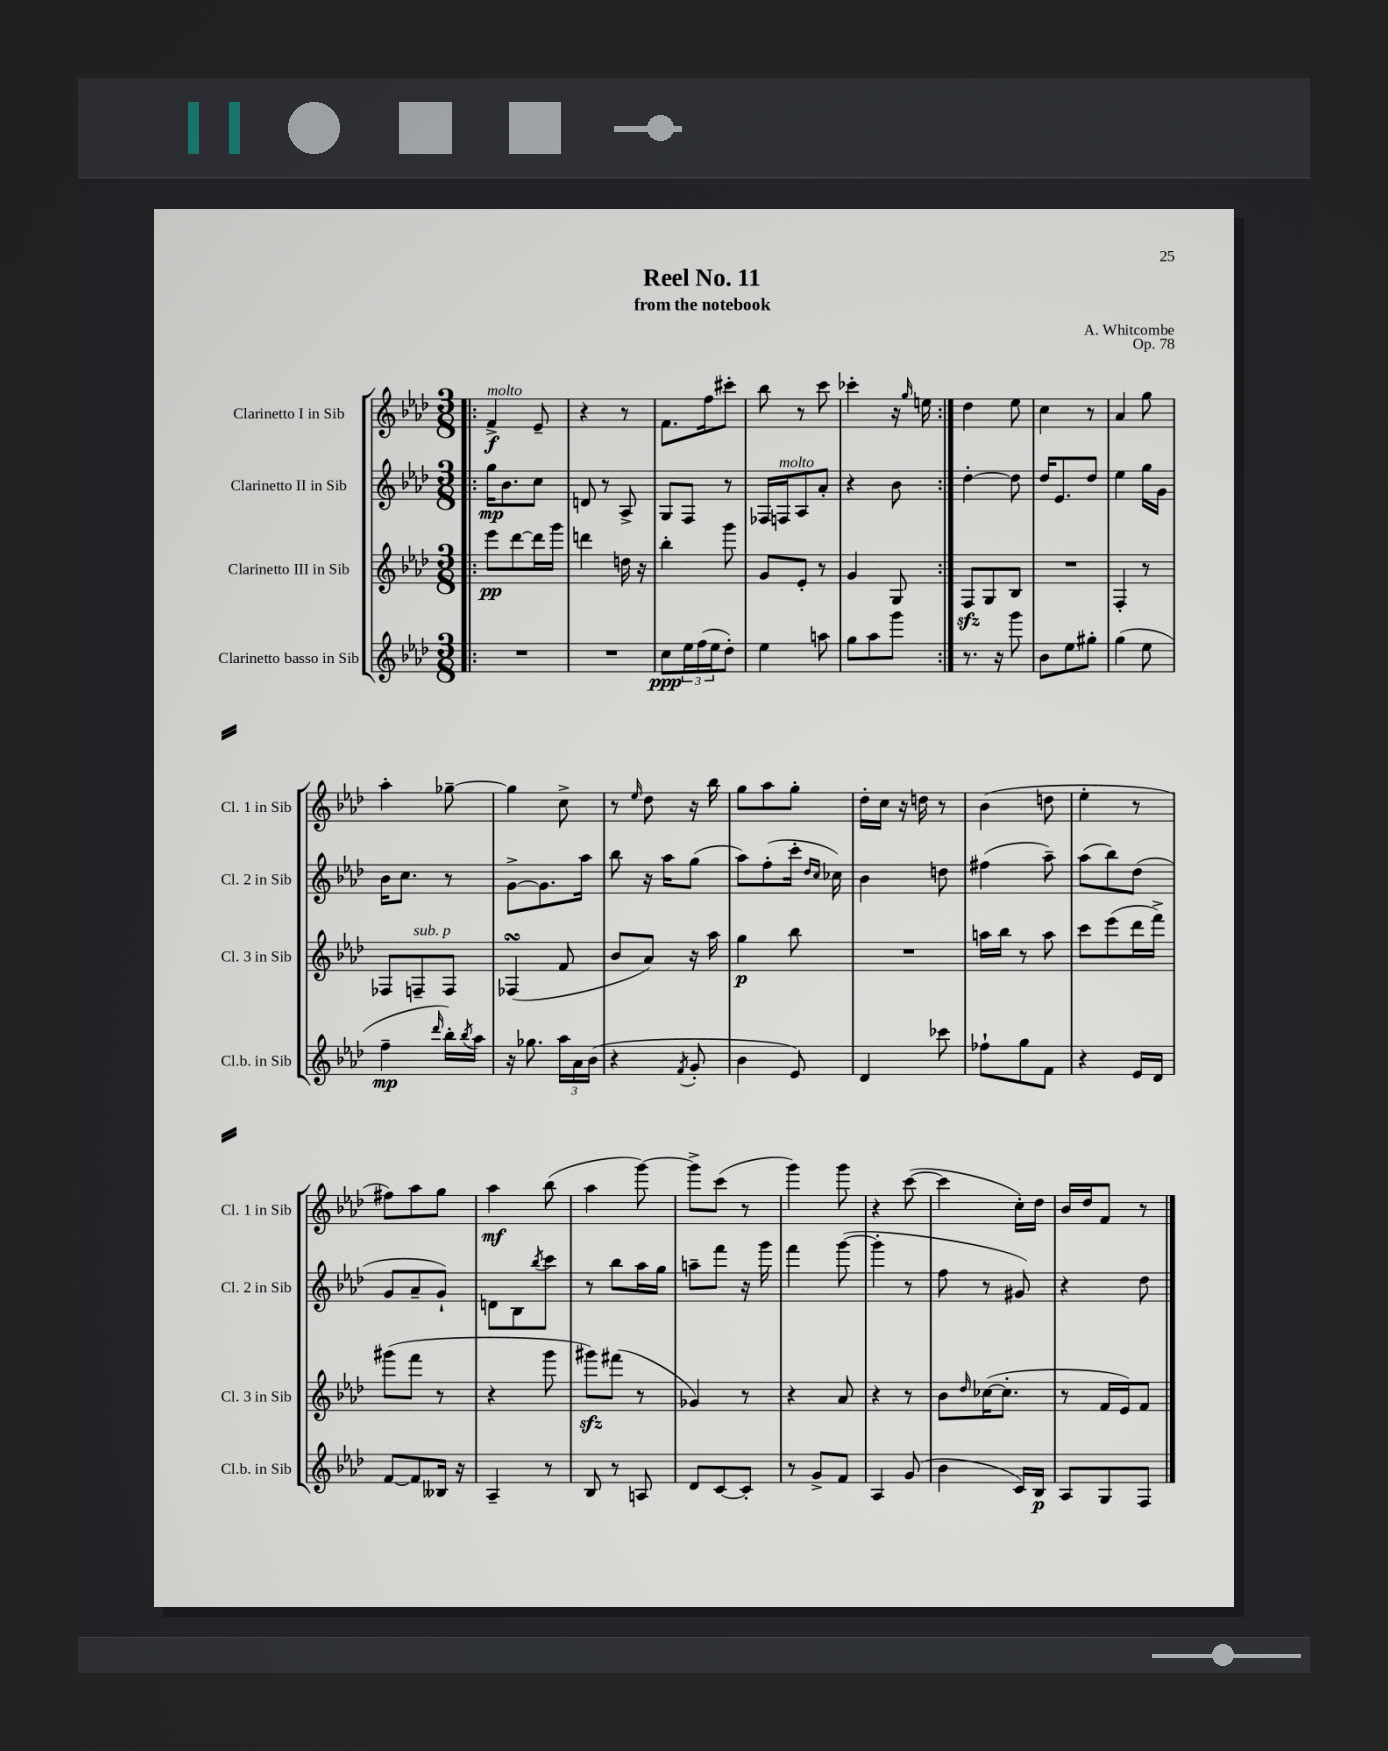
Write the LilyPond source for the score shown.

\header { title = "Reel No. 11" composer = "A. Whitcombe" subtitle = "from the notebook" opus = "Op. 78" }
<<
\new StaffGroup <<
\new Staff = "s0" \with { instrumentName = "Clarinetto I in Sib" shortInstrumentName = "Cl. 1 in Sib" } {
    \clef treble \key aes \major \numericTimeSignature \time 3/8
    \repeat volta 2 { \bar ".|:" f'4->\f^\markup { \italic "molto" } ees'8-- |
    r4 r8 |
    f'8. f''16 cis'''8-. |
    bes''8 r8 c'''8 |
    ces'''4-. r16 \grace { g''16 } e''16 | }
    des''4 ees''8 |
    c''4 r8 |
    aes'4 g''8 |
    aes''4-. ges''8~-- |
    ges''4 c''8-> |
    r8 \grace { ees''16 } des''8 r16 bes''16 |
    g''8 aes''8 g''8-. |
    des''16-. c''16 r16 d''16 r8 |
    bes'4( d''8 |
    ees''4-. r8 |
    fis''8) aes''8 g''8 |
    aes''4\mf bes''8( |
    aes''4 g'''8~) |
    g'''8-> c'''8( r8 |
    g'''4) g'''8 |
    r4 c'''8~( |
    c'''4 c''16-.) des''16 |
    bes'16 des''16 f'8 r8 \bar "|." |
}
\new Staff = "s1" \with { instrumentName = "Clarinetto II in Sib" shortInstrumentName = "Cl. 2 in Sib" } {
    \clef treble \key aes \major \numericTimeSignature \time 3/8
    \repeat volta 2 { \bar ".|:" g''16\mp bes'8. c''8 |
    d'8 r8 aes8-> |
    g8 f8 r8 |
    fes16 f16^\markup { \italic "molto" } aes8 aes'8-. |
    r4 bes'8 | }
    des''4~-. des''8 |
    des''16 ees'8. des''8 |
    ees''4 g''16 g'16 |
    bes'16 c''8. r8 |
    g'8~-> g'8. aes''16 |
    bes''8 r16 aes''16 g''8( |
    aes''8) f''8-.( c'''16-. \grace { des''16 c''16 } ces''16) |
    bes'4 d''8 |
    fis''4( aes''8--) |
    aes''8( bes''8) des''8( |
    g'8 aes'8-- g'8-!) |
    d'8 bes8 \acciaccatura { bes''8 } c'''8 |
    r8 bes''8 aes''16 g''16 |
    a''8-- f'''8 r16 g'''16 |
    f'''4 g'''8~( |
    g'''4-. r8 |
    f''8 r8 gis'8) |
    r4 des''8 \bar "|." |
}
\new Staff = "s2" \with { instrumentName = "Clarinetto III in Sib" shortInstrumentName = "Cl. 3 in Sib" } {
    \clef treble \key aes \major \numericTimeSignature \time 3/8
    \repeat volta 2 { \bar ".|:" ees'''8\pp des'''8~ des'''16 g'''16 |
    d'''4 d''16 r16 |
    bes''4-. g'''8 |
    g'8 ees'8-. r8 |
    g'4 g8 | }
    f8\sfz g8 bes8 |
    R4. |
    f4-. r8 |
    fes8 f8--^\markup { \italic "sub. p" } f8 |
    fes4\turn( f'8 |
    bes'8 aes'8) r16 aes''16 |
    g''4\p bes''8 |
    R4. |
    a''16 bes''16 r8 a''8 |
    c'''8 ees'''8( des'''16 f'''16->) |
    gis'''8( f'''8 r8 |
    r4 g'''8 |
    gis'''8\sfz) fis'''8( r8 |
    ges'4) r8 |
    r4 aes'8 |
    r4 r8 |
    bes'8 \grace { des''16 } ces''16~( ces''8.-. |
    r8 f'16 ees'16) f'8 \bar "|." |
}
\new Staff = "s3" \with { instrumentName = "Clarinetto basso in Sib" shortInstrumentName = "Cl.b. in Sib" } {
    \clef treble \key aes \major \numericTimeSignature \time 3/8
    \repeat volta 2 { \bar ".|:" R4. |
    R4. |
    c''8\ppp \tuplet 3/2 { ees''16 f''16( ees''16 } des''8-.) |
    ees''4 a''8 |
    g''8 aes''8 g'''8 | }
    r8. r16 g'''8 |
    bes'8 ees''8 gis''8-. |
    g''4( ees''8 |
    f''4--\mp \grace { des'''16 } bes''16-.) \acciaccatura { bes''8 } aes''16 |
    r16 ges''8. \tuplet 3/2 { aes''16 aes'16 bes'16( } |
    r4 \acciaccatura { f'8 } g'8-. |
    bes'4 ees'8) |
    des'4 ces'''8 |
    fes''8-! g''8 f'8 |
    r4 ees'16 des'16 |
    f'8~ f'8 beses16 r16 |
    aes4-- r8 |
    bes8 r8 a8 |
    des'8 c'8~ c'8-. |
    r8 g'8-> f'8 |
    aes4 g'8( |
    bes'4 c'16) bes16\p |
    aes8 g8 f8 \bar "|." |
}
>>
>>
\layout { \context { \Score \remove "Bar_number_engraver" } }
